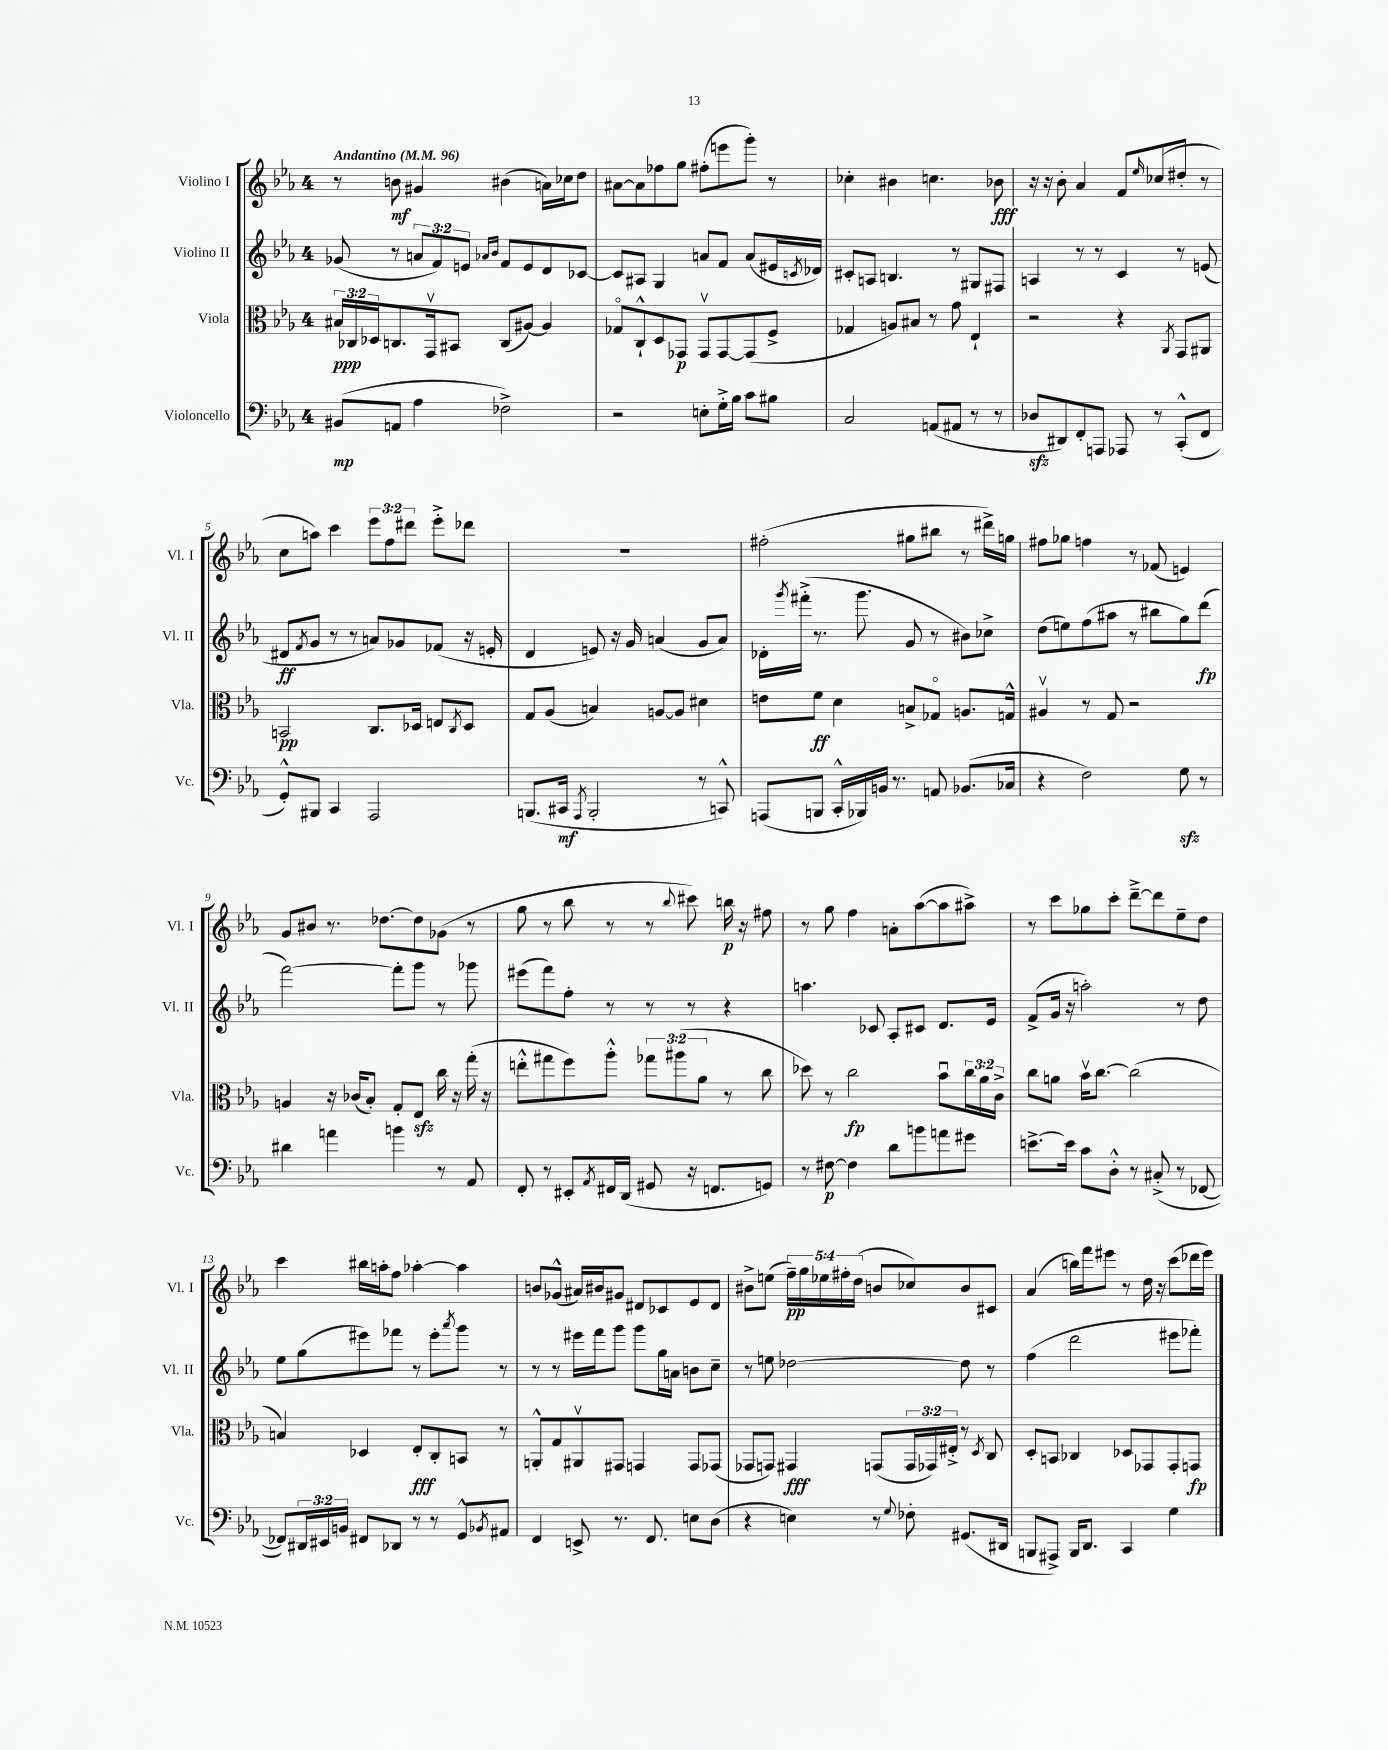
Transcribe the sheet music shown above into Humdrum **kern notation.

**kern	**kern	**kern	**kern
*staff4	*staff3	*staff2	*staff1
*clefF4	*clefC3	*clefG2	*clefG2
*k[b-e-a-]	*k[b-e-a-]	*k[b-e-a-]	*k[b-e-a-]
*M4/4	*M4/4	*M4/4	*M4/4
*MM96	*MM96	*MM96	*MM96
(8BB#	24B#	(8g-	8r
.	24C-	.	.
.	24D-	.	.
8AA	8.C	8r	8b
4A-	.	12a	4g#
.	16GGv	.	.
.	.	12f)	.
.	8BB#	.	.
.	.	12e	.
.	.	16qqa-	.
.	.	16qqb-	.
2F-^)	(8C	8f	(4b#
.	[8A#)	8e	.
.	4A#]	8d	16a)
.	.	.	16cc-
.	.	[8c-	8dd
=	=	=	=
2r	8G-o	8c-]	[8a#
.	8C`^^	8A#	8a#]
.	8D	4G	8ff-
.	8GG-	.	8gg
8E'	8GG-v	8a	(8ff#'
16G'^	[8GG-	8f	8eee
16B-	.	.	.
8c	(8GG-]	(8a	8ggg')
8B#	8F^	16e#	8r
.	.	8qc	.
.	.	16d-)	.
=	=	=	=
2C	4G-	8c#'	4cc-'
.	.	8A	.
.	8A)	4.B	4b#
.	8B#	.	.
(8AA	8r	.	4.cc
8AA#	8g	8r	.
8r	4E-`	8G#	.
8r	.	8F#	8b-
=	=	=	=
8D-	2r	4A	16r
.	.	.	16r
8DD#)	.	.	8b-'
8FF'	.	8r	4a-
8AAA	.	8r	.
8AAA-	4r	4c	8f
.	.	.	16qqee-
8r	.	.	(8cc-
.	8qAA-	.	.
(8CC'^^	8GG	8r	8dd#'
8FF	8AA#	(8e	8r
=	=	=	=
8GG'^^)	2BB	8d#	8cc
.	.	8qf	.
8BBB#	.	8g	8aa)
4CC	.	8r	4ccc
.	.	8r	.
2AAA-	8.C	8a)	12eee-
.	.	.	12ff
.	.	8g-	.
.	.	.	12ddd#
.	16D-	.	.
.	8E	(8f-	8eee-'^
.	8qC	.	.
.	8D-	16r	8ddd-
.	.	16e'	.
=	=	=	=
(8.BBB	8G	4d	1r
.	(8A-	.	.
16CC#	.	.	.
8qAAA-	.	.	.
2BBB'	4B)	8e)	.
.	.	16r	.
.	.	16g	.
.	[8A	(4a	.
.	8A]	.	.
8r	4d#	8g	.
8CC^^)	.	8a)	.
=	=	=	=
(8AAA	8e	16d-'	(2ff#'
.	.	8qggg	.
.	.	(16fff#'^	.
8BBB	8f	8.r	.
16CC'^^	4d	.	.
16BBB-)	.	8.ggg	.
16BB	.	.	.
8.r	.	.	.
.	8B^	8g	8gg#
8AA	8G-o	8r	8bb#
(8.BB-	8.A	8b#)	8r
.	.	8cc-^	16ddd#^)
16C-	16G^^	.	16gg
=	=	=	=
4r	4A#v	(8dd	8ff#
.	.	8ee)	8gg-
2F)	8r	(8ff	4ff
.	8G	8aa#	.
.	2r	8r	8r
.	.	8bb#	(8f-
8G	.	8gg)	4e)
8r	.	(8ddd	.
=	=	=	=
4d#	4A	[2fff)	8g
.	.	.	8b#
4a	16r	.	8.r
.	(16c-	.	.
.	8B-')	.	.
.	.	.	[8.dd-
4b	8G'	8fff']	.
.	8E-	8ggg	8dd-]
8r	16cc	8r	(8g-
.	16r	.	.
8AA-	(16gg'	8ggg-	8r
.	16r	.	.
=	=	=	=
8FF'	8ee'^^	(8eee#	8gg
8r	8gg#	8fff)	8r
8EE#'	8ff)	8ff'	8bb-
8qAA-	.	.	.
16FF#	8aa-'^^	8r	8r
(16DD	.	.	.
8GG#	12gg-	8r	8r
.	(12aa#	.	.
.	.	.	8qqbb-
16r	.	8r	8ccc#)
.	12a-	.	.
8.FF	.	.	.
.	8r	4r	16bb
.	.	.	16r
8GG)	8cc	.	8ff#
=	=	=	=
8r	8dd-)	4.aa	8r
[8F#	8r	.	8gg
4F#]	2cc	.	4ff
.	.	8c-	.
8d	.	8A-'	8a'
8b	.	8c#	([8aa-
8a	8b-u	8.d	8aa-]
8g#	24cc	.	8aa#^)
.	24a-	.	.
.	.	16e-	.
.	24c^	.	.
=	=	=	=
[8.e^	8cc	(8f^	8r
.	8a	16g	8ccc
16e]	.	16r	.
8c	16b-v	2aa')	8gg-
.	[8.cc	.	.
8D'^^	.	.	8ccc'
8r	(2cc]	.	[8ddd~^
(8C#'^	.	.	8ddd]
8r	.	8r	8ee-~
[8FF-	.	8dd	8dd
=	=	=	=
8FF-])	4B)	8ee-	4ccc
24DD#	.	(8gg	.
24EE#	.	.	.
24BB	.	.	.
8FF#	4D-	8eee#)	16bb#
.	.	.	16aa'
8DD-	.	8fff-	8ff
8r	8E-'	8r	[4aa-'
8r	8C'	8eee#'	.
.	.	8qaaa-	.
8GG^^	8BB	8ggg	4aa-]
8qBB-	.	.	.
8AA#	8r	8r	.
=	=	=	=
4FF	8AA'^^	8r	8b
.	8G	8r	(8g-^^
8EE^	8AA#v	16eee#	16a#)
.	.	16fff	16b#
8.r	8GG#	8ggg	8g#
.	4GG	8ggg	8d#
8.FF	.	.	.
.	.	16gg	8c-
.	.	16a	.
8E	8GG	8b	8e-
(8D	(8GG-	8cc~	8d#
=	=	=	=
4r	8GG-	8r	8b#^
.	8GG)	8ee	(8ee
4E)	4GG#	[2dd-	20ff~)
.	.	.	20gg
.	.	.	20ee-
.	.	.	20ff#'
.	.	.	(20dd
8r	(8GG	.	8b
8qqG	.	.	.
8F-'	24GG	.	8cc-)
.	24GG-)	.	.
.	24E#'^	.	.
(8.GG#	8r	8dd-]	8b
.	8qD	.	.
.	8C	8r	8c#
16DD#	.	.	.
=	=	=	=
8BBB	8D'	(4ff	(4a-
8AAA#^)	8BB	.	.
16BBB	4C-	2ddd	16bb)
8.DD	.	.	16fff
.	.	.	8eee#
4CC	8D-	.	8r
.	8GG-	.	16dd
.	.	.	16r
4G	8GG-'	8eee#	(8ccc
.	8GG	8fff-')	16ddd-
.	.	.	16eee#)
==	==	==	==
*-	*-	*-	*-
